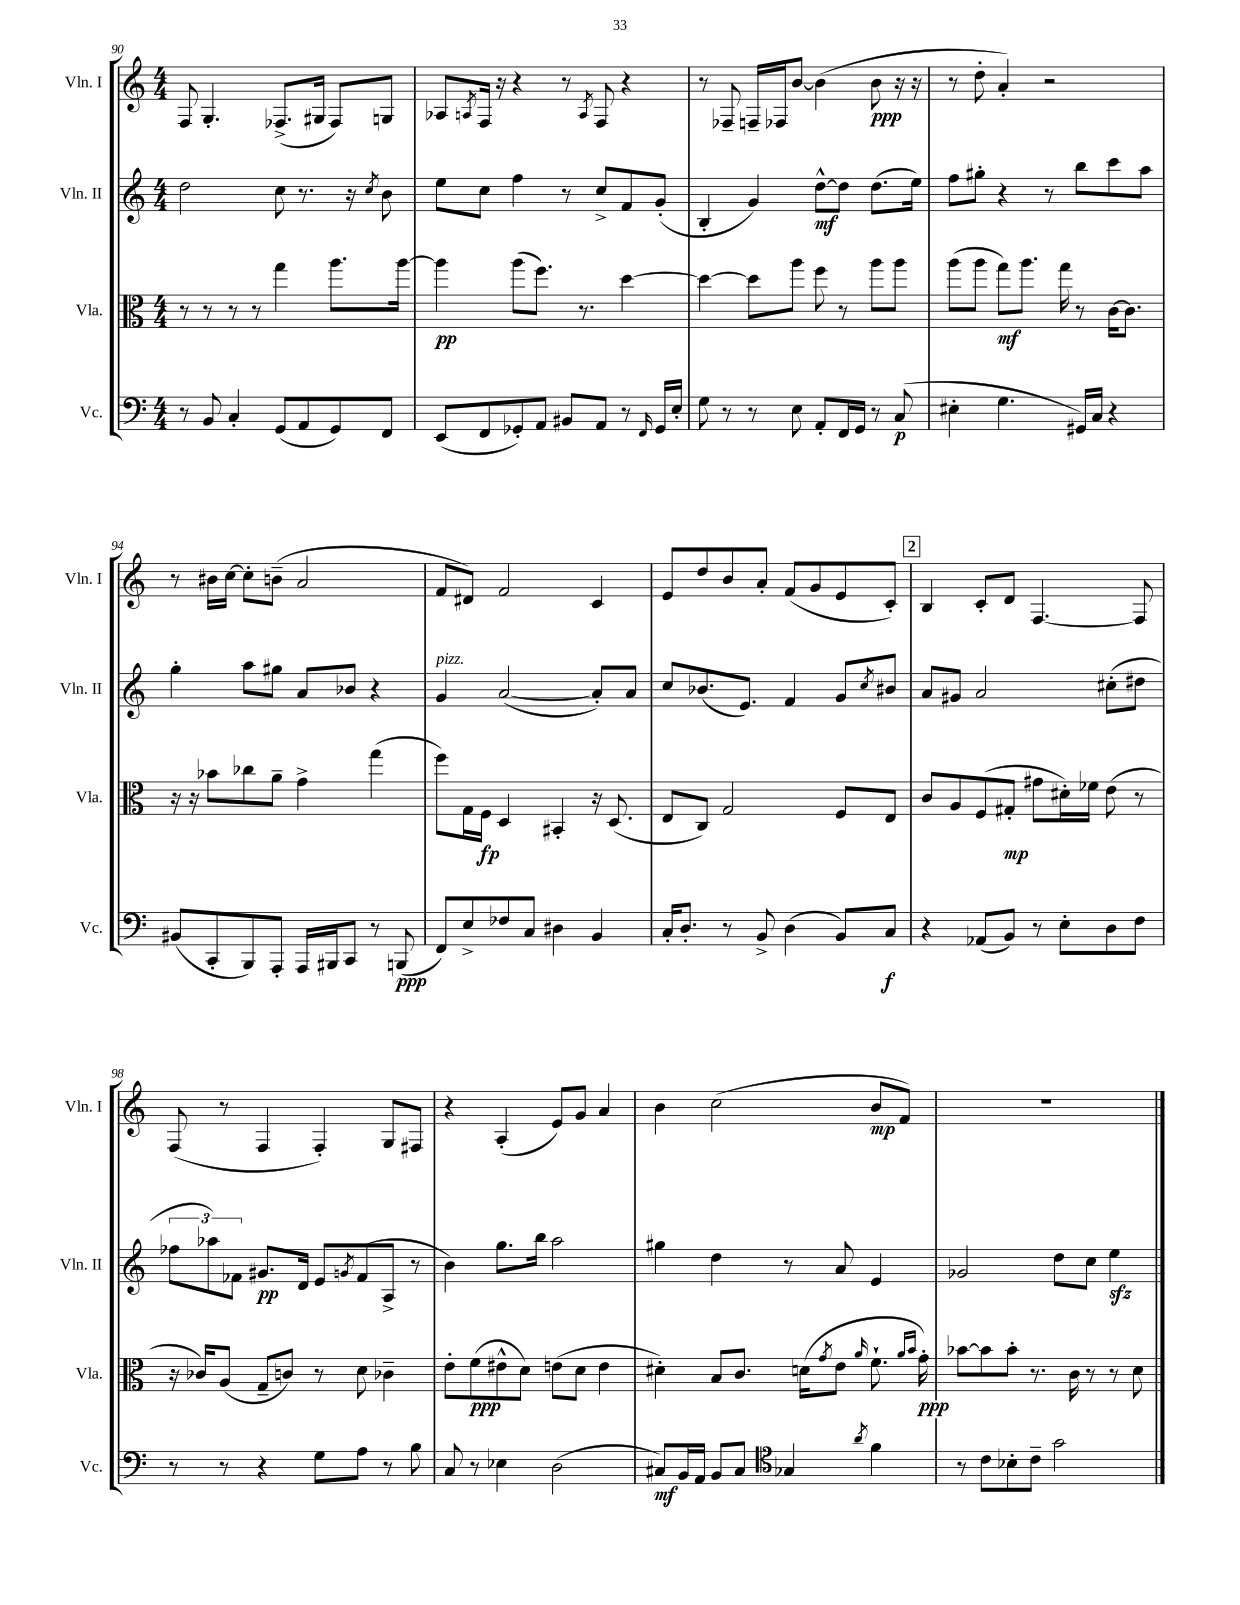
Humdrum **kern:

**kern	**dynam	**kern	**dynam	**kern	**dynam	**kern	**dynam
*part4	*part4	*part3	*part3	*part2	*part2	*part1	*part1
*staff4	*staff4	*staff3	*staff3	*staff2	*staff2	*staff1	*staff1
*I"Vc.	*	*I"Vla.	*	*I"Vln. II	*	*I"Vln. I	*
*I'Vc.	*	*I'Vla.	*	*I'Vln. II	*	*I'Vln. I	*
*clefF4	*	*clefC3	*	*clefG2	*	*clefG2	*
*k[]	*	*k[]	*	*k[]	*	*k[]	*
*M4/4	*	*M4/4	*	*M4/4	*	*M4/4	*
=90	=90	=90	=90	=90	=90	=90	=90
8r	.	8r	.	2dd\	.	8F/	.
8BB/	.	8r	.	.	.	4.G'/	.
4C'/	.	8r	.	.	.	.	.
.	.	8r	.	.	.	.	.
(8GG/L	.	4gg\	.	8cc\	.	(8.F-X^/L	.
8AA/	.	.	.	8.r	.	.	.
.	.	.	.	.	.	16G#X/Jk	.
8GG/)	.	8.aa\L	.	.	.	8F-/L)	.
.	.	.	.	16r	.	.	.
.	.	.	.	8qcc/	.	.	.
8FF/J	.	.	.	8b\	.	8Gn/J	.
.	.	[16aa\Jk	.	.	.	.	.
=91	=91	=91	=91	=91	=91	=91	=91
(8EE/L	.	4aa\]	pp	8ee\L	.	8A-X/L	.
.	.	.	.	.	.	8qAn/	.
8FF/	.	.	.	8cc\J	.	16F/Jk	.
.	.	.	.	.	.	16r	.
8GG-X'/)	.	(8aa\L	.	4ff\	.	4r	.
8AA/J	.	8.ff\J)	.	.	.	.	.
8BB#X/L	.	.	.	8r	.	8r	.
.	.	8.r	.	.	.	.	.
.	.	.	.	.	.	8qA/	.
8AA/J	.	.	.	8cc^/L	.	8F/	.
8r	.	[4dd\	.	8f/	.	4r	.
16qqFF/	.	.	.	.	.	.	.
16GG-/LL	.	.	.	(8g'/J	.	.	.
16E'/JJ	.	.	.	.	.	.	.
=92	=92	=92	=92	=92	=92	=92	=92
8G\	.	4dd\_	.	4B'/	.	8r	.
8r	.	.	.	.	.	8F-X~/	.
8r	.	8dd\L]	.	4g/)	.	16Fn~/LL	.
.	.	.	.	.	.	16F-X/J	.
8E\	.	8aa\J	.	.	.	[8b/J	.
8AA'/L	.	8ff\	.	[8dd^^\L	mf	(4b\]	.
16FF/L	.	8r	.	8dd\J]	.	.	.
16GG/JJ	.	.	.	.	.	.	.
8r	.	8aa\L	.	(8.dd\L	.	8b\	ppp
(8C/	p	8aa\J	.	.	.	16r	.
.	.	.	.	16ee\Jk)	.	16r	.
=93	=93	=93	=93	=93	=93	=93	=93
4E#X'\	.	(8aa\L	.	8ff\L	.	8r	.
.	.	8aa\J	.	8gg#X'\J	.	8dd'\	.
4.G\	.	8gg\L)	mf	4r	.	4a'/)	.
.	.	8.aa\J	.	.	.	.	.
.	.	.	.	8r	.	2r	.
.	.	16gg\	.	.	.	.	.
16GG#X/LL)	.	8r	.	8bb\L	.	.	.
16C/JJ	.	.	.	.	.	.	.
4r	.	[16c\KL	.	8ccc\	.	.	.
.	.	8.c\J]	.	.	.	.	.
.	.	.	.	8aa\J	.	.	.
!!LO:LB:g=z
=94	=94	=94	=94	=94	=94	=94	=94
(8BB#X/L	.	16r	.	4gg'\	.	8r	.
.	.	16r	.	.	.	.	.
8CC'/	.	8b-X\L	.	.	.	16b#X\LL	.
.	.	.	.	.	.	[16cc\JJ	.
8BBB/)	.	8cc-X\	.	8aa\L	.	8cc'\L]	.
8AAA'/J	.	8a~\J	.	8gg#X\J	.	(8bn~\J	.
16AAA/LL	.	4g^\	.	8a/L	.	2a/	.
16BBB#X/J	.	.	.	.	.	.	.
8CC/J	.	.	.	8b-X/J	.	.	.
8r	.	(4gg\	.	4r	.	.	.
(8BBBn/	ppp	.	.	.	.	.	.
=95	=95	=95	=95	=95	=95	=95	=95
!	!	!	!	!LO:TX:a:i:t=pizz.	!	!	!
8FF/L)	.	8ff\L)	.	4g/	.	8f/L	.
8E^/	.	16G\L	.	.	.	8d#X/J)	.
.	.	16F\JJ	fp	.	.	.	.
8F-X/	.	4D/	.	([2a/	.	2f/	.
8C/J	.	.	.	.	.	.	.
4D#X\	.	4BB#X'/	.	.	.	.	.
4BB/	.	16r	.	8a'/L])	.	4c/	.
.	.	(8.D/	.	.	.	.	.
.	.	.	.	8a/J	.	.	.
=96	=96	=96	=96	=96	=96	=96	=96
16C'/KL	.	8E/L	.	8cc/L	.	8e/L	.
8.D'/J	.	.	.	.	.	.	.
.	.	8C/J)	.	(8.b-X/	.	8dd/	.
8r	.	2G/	.	.	.	8b/	.
.	.	.	.	8.e/J)	.	.	.
8BB^/	.	.	.	.	.	8a'/J	.
(4D\	.	.	.	4f/	.	(8f/L	.
.	.	.	.	.	.	8g/	.
8BB/L)	.	8F/L	.	8g/L	.	8e/	.
.	.	.	.	8qcc/	.	.	.
8C/J	f	8E/J	.	8b#X/J	.	8c'/J)	.
!!LO:REH:place=s1:t=2
=97	=97	=97	=97	=97	=97	=97	=97
4r	.	8c/L	.	8a/L	.	4B/	.
.	.	8A/	.	8g#X/J	.	.	.
(8AA-X/L	.	(8F/	.	2a/	.	8c'/L	.
8BB/J)	.	8G#X'/J	mp	.	.	8d/J	.
8r	.	8g#X\L	.	.	.	[4.F/	.
8E'\L	.	16d#X'\L)	.	.	.	.	.
.	.	16f-X\JJ	.	.	.	.	.
8D\	.	(8e\	.	(8cc#X'\L	.	.	.
8F\J	.	8r	.	8dd#X\J	.	8F/]	.
!!LO:LB:g=z
=98	=98	=98	=98	=98	=98	=98	=98
8r	.	16r	.	12ff-X\L	.	(8F/	.
.	.	16c-X/KL)	.	.	.	.	.
.	.	.	.	12aa-X\)	.	.	.
8r	.	(8A/J	.	.	.	8r	.
.	.	.	.	12f-X\J	.	.	.
4r	.	8G~/L	.	8.g#X/L	pp	4F/	.
.	.	8cn/J)	.	.	.	.	.
.	.	.	.	16d/Jk	.	.	.
8G\L	.	8r	.	8e/L	.	4F'/)	.
.	.	.	.	8qgn/	.	.	.
8A\J	.	8d\	.	(8f-/	.	.	.
8r	.	4c-X~\	.	8A^/J	.	8G/L	.
8B\	.	.	.	8r	.	8F#X/J	.
=99	=99	=99	=99	=99	=99	=99	=99
8C/	.	8e'\L	.	4b\)	.	4r	.
8r	.	(8f\	ppp	.	.	.	.
4E-X\	.	8e#X^^\	.	8.gg\L	.	(4A'/	.
.	.	8d\J)	.	.	.	.	.
.	.	.	.	16bb\Jk	.	.	.
(2D\	.	(8en\L	.	2aa\	.	8e/L)	.
.	.	8d\J	.	.	.	8g/J	.
.	.	4e\	.	.	.	4a/	.
=100	=100	=100	=100	=100	=100	=100	=100
8C#X/L)	mf	4d#X'\)	.	4gg#X\	.	4b\	.
16BB/L	.	.	.	.	.	.	.
16AA/JJ	.	.	.	.	.	.	.
8BB/L	.	8B/L	.	4dd\	.	(2cc\	.
8C#/J	.	8.c/J	.	.	.	.	.
*clefC4	*	*	*	*	*	*	*
4G-X/	.	.	.	8r	.	.	.
.	.	(16dn\KL	.	.	.	.	.
.	.	8qg/	.	.	.	.	.
.	.	8e\J	.	8a/	.	.	.
8qa/	.	16qqa/	.	.	.	.	.
4f\	.	8.f`\	.	4e/	.	8b/L	mp
.	.	.	.	.	.	8f/J)	.
.	.	16qqa/LL	.	.	.	.	.
.	.	16qqb/JJ	.	.	.	.	.
.	.	16g'\)	ppp	.	.	.	.
=101	=101	=101	=101	=101	=101	=101	=101
8r	.	[8b-X\L	.	2g-X/	.	1r	.
8c\L	.	8b-\]	.	.	.	.	.
8B-X'\	.	8b-'\J	.	.	.	.	.
8c~\J	.	8.r	.	.	.	.	.
2g\	.	.	.	8dd\L	.	.	.
.	.	16c\	.	.	.	.	.
.	.	8r	.	8cc\J	.	.	.
.	.	8r	.	4eezz\	.	.	.
.	.	8d\	.	.	.	.	.
==	==	==	==	==	==	==	==
*-	*-	*-	*-	*-	*-	*-	*-
